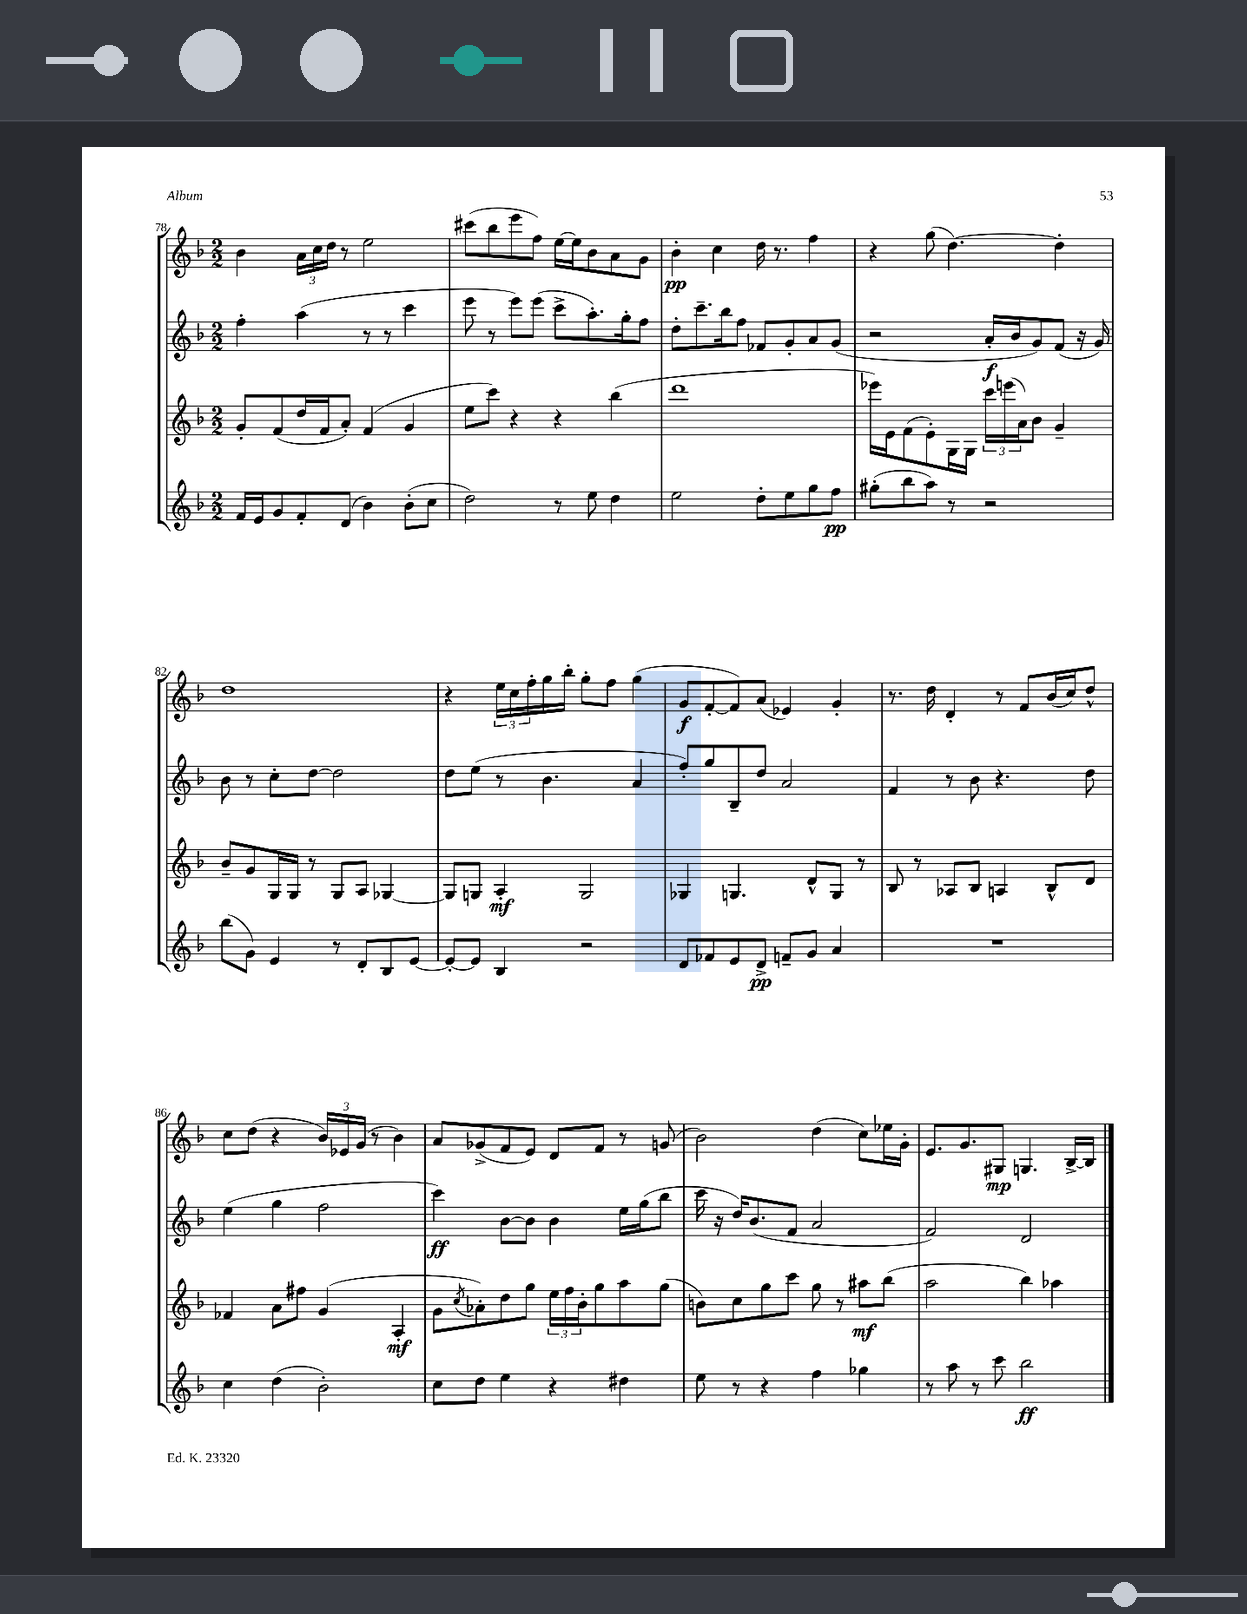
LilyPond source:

<<
\new StaffGroup <<
\new Staff = "s0" {
    \clef treble \key f \major \numericTimeSignature \time 2/2
    bes'4 \tuplet 3/2 { a'16 c''16 d''16 } r8 e''2 |
    cis'''8( bes''8 e'''8 f''8) e''16~ e''16 bes'8 a'8 g'8 |
    bes'4-.\pp c''4 d''16 r8. f''4 |
    r4 g''8( d''4.~) d''4-. |
    d''1 |
    r4 \tuplet 3/2 { e''16 c''16 f''16-. } g''16 bes''16-. g''8-. f''8 g''4( |
    g'8\f f'8~-. f'8) a'8( ees'4) g'4-. |
    r8. d''16 d'4-. r8 f'8 bes'16( c''16) d''8-^ |
    c''8 d''8( r4 \tuplet 3/2 { bes'16) ees'16 g'16( } r8 bes'4) |
    a'8 ges'8->( f'8 e'8) d'8 f'8 r8 g'8( |
    bes'2) d''4( c''8) ees''16 g'16-. |
    e'8. g'8. gis8\mp g4. bes16~-> bes16 \bar "|." |
}
\new Staff = "s1" {
    \clef treble \key f \major \numericTimeSignature \time 2/2
    f''4-. a''4( r8 r8 c'''4 |
    e'''8 r8 e'''8) e'''8( c'''8-> a''8.-.) g''16-. f''8 |
    d''8-. c'''8.-- bes''16 f''8 fes'8 g'8-. a'8 g'8( |
    r2 a'16-.\f bes'16 g'8) f'8( r16 g'16) |
    bes'8 r8 c''8-. d''8~ d''2 |
    d''8 e''8( r8 bes'4. a'4 |
    f''8-.) g''8 bes8-- d''8 a'2 |
    f'4 r8 bes'8 r4. d''8 |
    e''4( g''4 f''2 |
    c'''4\ff) bes'8~ bes'8 bes'4 e''16 g''16( bes''8 |
    c'''16 r16 d''16) bes'8.( f'8 a'2 |
    f'2) d'2 \bar "|." |
}
\new Staff = "s2" {
    \clef treble \key f \major \numericTimeSignature \time 2/2
    g'8-. f'8( d''16 f'16 a'8-.) f'4( g'4 |
    e''8 c'''8) r4 r4 bes''4( |
    d'''1 |
    ees'''16) e'16 f'8( e'8-.) g16 g16 \tuplet 3/2 { c'''16 e'''16( a'16) } bes'8 g'4-- |
    bes'8-- g'8 g16 g16 r8 g8 a8 ges4~ |
    ges8 g8 a4-.\mf g2 |
    ges4 g4. d'8-^ g8 r8 |
    bes8 r8 aes8 bes8 a4 bes8-^ d'8 |
    fes'4 a'8 fis''8 g'4( a4-.\mf |
    g'8 \acciaccatura { c''8 } aes'8-.) d''8 g''8 \tuplet 3/2 { e''16 f''16 bes'16-. } g''8 a''8 g''8( |
    b'8) c''8 g''8 c'''8 g''8 r8 ais''8\mf bes''8( |
    a''2 bes''4) aes''4 \bar "|." |
}
\new Staff = "s3" {
    \clef treble \key f \major \numericTimeSignature \time 2/2
    f'16 e'16 g'8 f'8-. d'8( bes'4) bes'8-.( c''8 |
    d''2) r8 e''8 d''4 |
    e''2 d''8-. e''8 g''8 f''8\pp |
    gis''8-.( bes''8 a''8) r8 r2 |
    bes''8( g'8) e'4 r8 d'8-. bes8 e'8~ |
    e'8~-. e'8 bes4 r2 |
    d'8 fes'8 e'8 d'8->\pp f'8-- g'8 a'4 |
    R1 |
    c''4 d''4( bes'2-.) |
    c''8 d''8 e''4 r4 dis''4 |
    e''8 r8 r4 f''4 ges''4 |
    r8 a''8 r8 c'''8 bes''2\ff \bar "|." |
}
>>
>>
\layout { \context { \Score currentBarNumber = #78 } }
